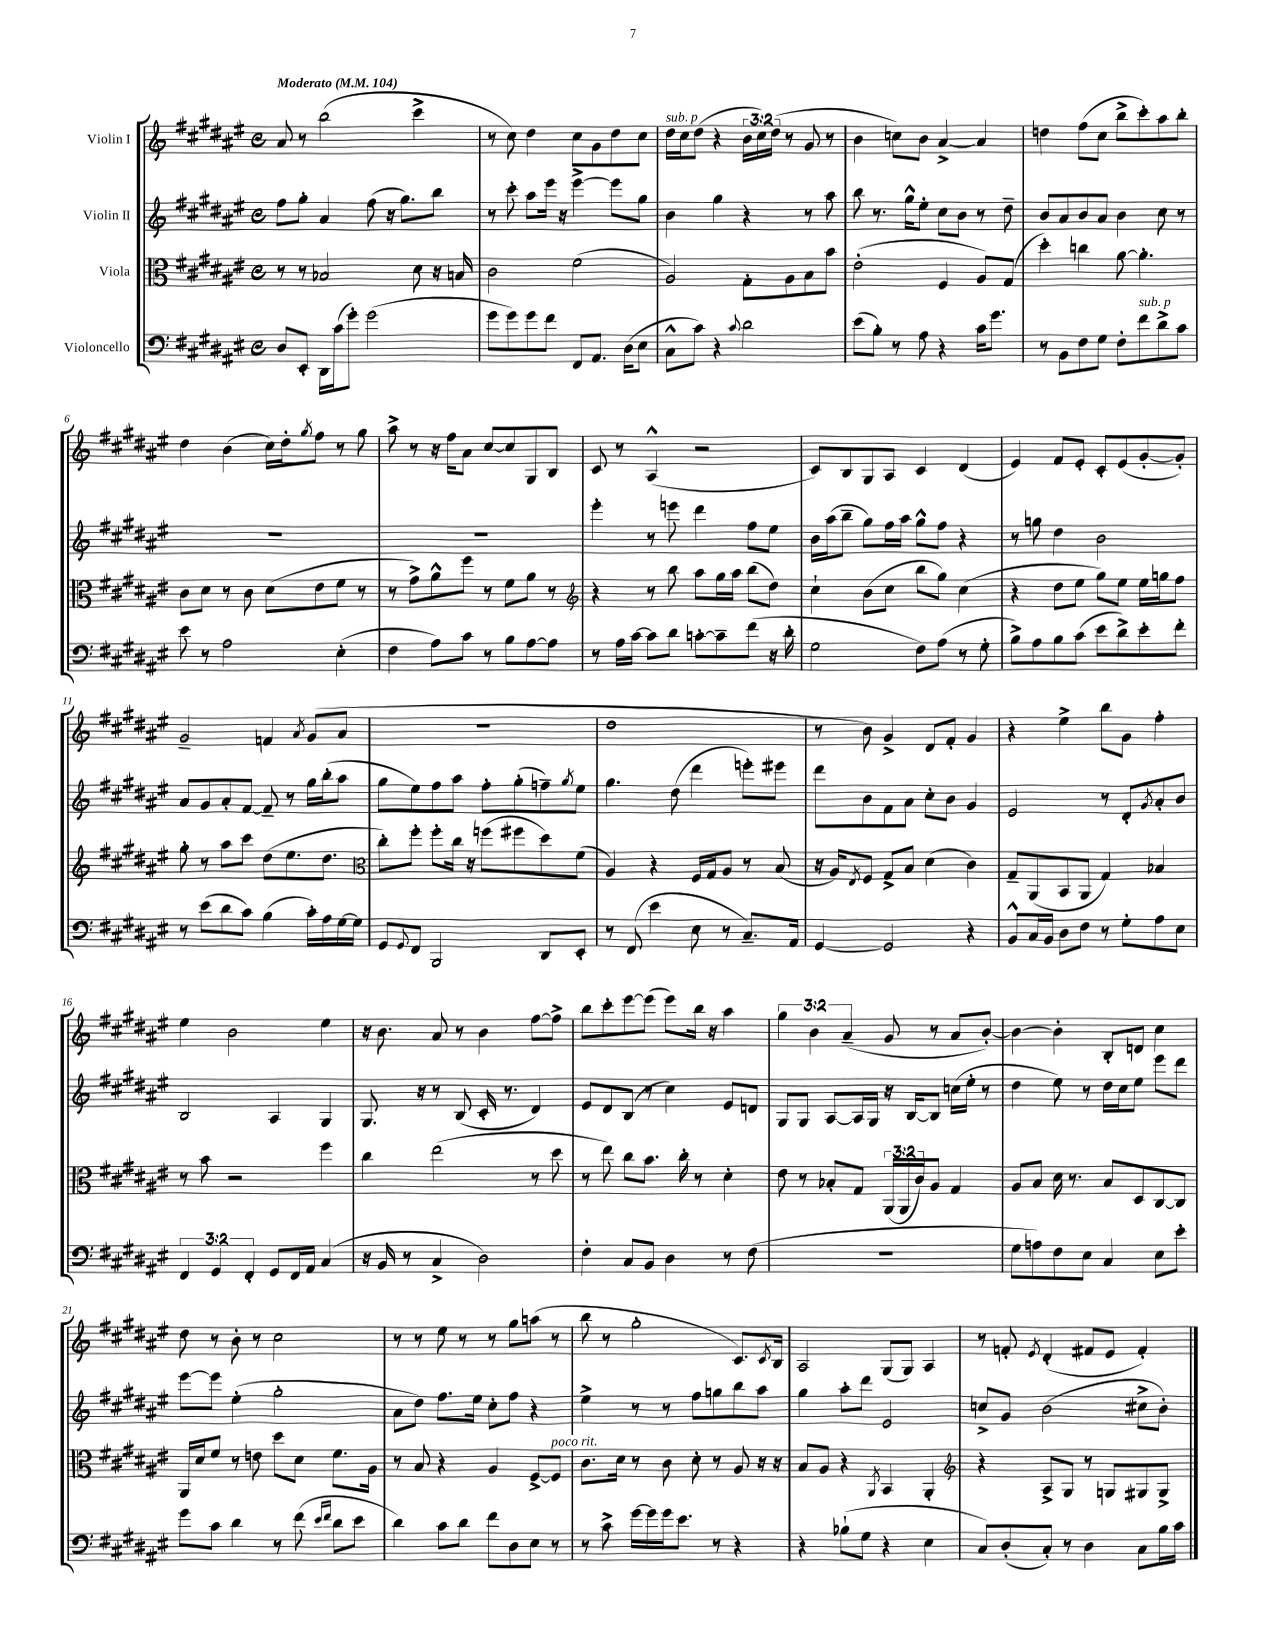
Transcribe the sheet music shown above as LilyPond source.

<<
\new StaffGroup <<
\new Staff = "s0" \with { instrumentName = "Violin I" } {
    \clef treble \key fis \major \defaultTimeSignature \time 4/4 \override Staff.TupletNumber.text = #tuplet-number::calc-fraction-text \tempo "Moderato" 4 = 104
    ais'8 r8 b''2( cis'''4-> |
    r8 cis''8) dis''4 cis''8 gis'8 dis''8 cis''8 |
    dis''16^\markup { \italic "sub. p" } cis''16 dis''8( r4 \tuplet 3/2 { b'16 cis''16) dis''16( } r8 gis'8 r8 |
    b'4 c''8) b'8 ais'4~-> ais'4 |
    d''4 fis''8( cis''8 b''8-> cis'''8-.) ais''8 b''8-. |
    dis''4 b'4( cis''16) dis''16-. \acciaccatura { gis''8 } fis''8 r8 gis''8 |
    ais''8-> r8 r16 fis''16 ais'8 cis''8~ cis''8 gis8 b8 |
    cis'8 r8 ais4-^( r2 |
    cis'8) b8 gis8 ais8 cis'4 dis'4( |
    eis'4) fis'8 eis'8-. cis'8-. eis'8( gis'8~-. gis'8-.) |
    gis'2-- f'4 \acciaccatura { ais'8 } gis'8( ais'8 |
    R1 |
    dis''1 |
    r8 b'8) gis'4-> dis'8 fis'8-. gis'4 |
    r4 eis''4-> b''8 gis'8 fis''4-. |
    eis''4 b'2 eis''4 |
    r16 b'8. ais'8 r8 b'4 fis''8~ fis''8-> |
    b''8 cis'''8-. eis'''8~ eis'''8( eis'''8) b''16 r16 ais''4 |
    \tuplet 3/2 { gis''4 b'4 ais'4--( } gis'8 r8 ais'8 b'8~-.) |
    b'4~ b'4-. b8-. d'8 cis''4 |
    dis''8 r8 b'8-. r8 cis''2 |
    r8 r8 eis''8 r8 r8 gis''8 a''8( r8 |
    b''8 r8 gis''2-. cis'8.) \acciaccatura { cis'8 } b16 |
    ais2 gis8( gis8) ais4 |
    r8 f'8-. \acciaccatura { eis'8 } dis'4-.( fis'8 eis'8 fis'4-.) \bar "|." |
}
\new Staff = "s1" \with { instrumentName = "Violin II" } {
    \clef treble \key fis \major \defaultTimeSignature \time 4/4
    fis''8 gis''8-. ais'4 fis''8( r16 gis''8.) b''8 |
    r8 cis'''8-. ais''8 eis'''16 r16 eis'''4~-> eis'''8 gis''8 |
    b'4 gis''4 r4 r8 ais''8 |
    b''8 r8. gis''16-^ eis''8-. cis''8 b'8 r8 dis''8-- |
    b'8 ais'8 b'8 ais'8 b'4 cis''8 r8 |
    R1 |
    R1 |
    eis'''4-. r8 e'''8 dis'''4 fis''8 eis''8 |
    b'16 ais''16( b''8-- gis''8) fis''16 ais''16 gis''8-^ fis''8 r4 |
    r8 g''8 dis''4 b'2 |
    ais'8 gis'8 ais'8-. fis'8~ fis'8-- r8 gis''16 b''16-.( ais''8 |
    gis''8 eis''8) fis''8 ais''8 fis''8-. gis''8-.( f''8--) \acciaccatura { gis''8 } eis''8 |
    gis''4. dis''8( dis'''4 e'''8-.) eis'''8 |
    dis'''8 b'8 fis'8 ais'8 cis''8-. b'8 gis'4 |
    eis'2 r8 dis'8-. \acciaccatura { gis'8 } ais'8-. b'8 |
    b2 ais4 gis4 |
    gis8. r16 r8 b8( cis'16-. r8. dis'4) |
    eis'8 dis'8 b8( r8 cis''4) eis'8 d'8 |
    gis8 gis8 ais8~ ais16 gis16 r16 b16~ b8 c''16( eis''16-. r8 |
    dis''4 eis''8) r8 dis''16 cis''16 eis''8 eis'''8 dis'''8 |
    eis'''8~ eis'''8 eis''4-.( gis''2-. |
    ais'8 dis''8) fis''8. eis''16 cis''8-. fis''8 r4 |
    eis''4-> r8 r8 fis''8 g''8 b''8 ais''8 |
    gis''4 ais''8-. dis'''8 eis'2 |
    c''8-> gis'8 b'2( cis''8-> b'8-.) \bar "|." |
}
\new Staff = "s2" \with { instrumentName = "Viola" } {
    \clef alto \key fis \major \defaultTimeSignature \time 4/4 \override Staff.TupletNumber.text = #tuplet-number::calc-fraction-text
    r8 r8 bes2 dis'8 r16 b16 |
    cis'2 fis'2( |
    ais2) gis8-. ais8 b8 b'8 |
    eis'2-.( fis4 ais8) gis8( |
    dis''4-.) c''4 ais'8~ ais'4.-. |
    cis'8 dis'8 r8 cis'8 dis'8( eis'8 fis'8 r8 |
    r8 gis'8->) ais'8-^ fis''8 r8 fis'8 ais'8 r8 |
    \clef treble r4 r8 b''8 ais''8 gis''16 ais''16 b''8( dis''8) |
    cis''4-! b'8( cis''8 b''8 gis''8) cis''4( |
    r4 dis''8 eis''8 gis''8) eis''8 eis''16 g''16 fis''8 |
    gis''8-. r8 ais''8 cis'''8 dis''8( eis''8. dis''8. |
    \clef alto cis''8-.) fis''8-. fis''8-. cis''16 r16 f''8( fis''8 dis''8) fis'8( |
    ais4) r4 fis16 gis16 ais8 r8 b8( |
    r16 ais16) \acciaccatura { eis8 } fis8 gis8-> b8 dis'4( cis'4) |
    gis8-- ais,8( b,8 ais,8 gis4) bes4 |
    r8 b'8 r2 fis''4 |
    cis''4 eis''2( r8 dis''8 |
    r8 eis''8) cis''8 b'8. cis''16-. r8 dis'4-. |
    eis'8 r8 bes8-. gis8 \tuplet 3/2 { ais,16( ais,16 cis'16) } ais8 gis4 |
    ais8 b8 dis'16 r8. b8 dis8 cis8~ cis8 |
    ais,16 dis'16 fis'8 r8 e'8 dis''8 dis'8 fis'8. ais16 |
    r8 b8 r4 ais4 fis8~-> fis8^\markup { \italic "poco rit." } |
    cis'8. dis'16 r8 cis'8 dis'8-. r8 ais8 r16 r16 |
    b8 ais8 r4 \acciaccatura { ais,8 } b,4 ais,4-. |
    \clef treble r4 ais8-> gis8 r8 g8 gis8 gis8-> \bar "|." |
}
\new Staff = "s3" \with { instrumentName = "Violoncello" } {
    \clef bass \key fis \major \defaultTimeSignature \time 4/4 \override Staff.TupletNumber.text = #tuplet-number::calc-fraction-text
    dis8 eis,8-. dis,16 cis'16( gis'8-.) gis'2( |
    gis'8 gis'8) gis'8 fis'8 fis,8 ais,8. dis16( eis8 |
    cis8-^ cis'8) r4 \appoggiatura { cis'8 } dis'2 |
    eis'8( b8-.) r8 ais8 r4 cis'16 gis'8. |
    r8 b,8 fis8 gis8 fis8-. fis'8^\markup { \italic "sub. p" } dis'8-> cis'8 |
    eis'8 r8 ais2 eis4-.( |
    fis4 ais8) cis'8 r8 b8 ais8~ ais8 |
    r8 ais16 cis'16~ cis'8 dis'8 c'8~-. c'8-- fis'8( r16 dis'16-. |
    gis2 fis8) ais8( r8 gis8-. |
    b8->) ais8 b8 cis'8( eis'8 dis'8->) eis'8-. fis'8-. |
    r8 eis'8( dis'8 cis'8) b4( cis'16-.) ais16 gis16~ gis16 |
    gis,8 \appoggiatura { gis,8 } fis,8 b,,2 dis,8 eis,8-. |
    r8 fis,8( eis'4 eis8 r8 cis8.--) ais,16 |
    gis,4~ gis,2 r4 |
    b,8-^ cis16 b,16 dis8 fis8 r8 gis8-. ais8 eis8 |
    \tuplet 3/2 { fis,4 gis,4 fis,4-. } gis,8 fis,16 ais,16 cis4( |
    r16 b,16 r8 cis4-> dis2) |
    fis4-. cis8 b,8 dis4 r8 fis8( |
    R1 |
    gis8 a8) fis8 eis8 cis4 eis8 eis'8-. |
    gis'8 cis'8 dis'4 r8 fis'8( \grace { eis'16 fis'16 } dis'8 eis'8 |
    dis'4) cis'8 dis'8 fis'8 dis8 eis8 r8 |
    r8 cis'8-> gis'16~ gis'16 gis'16 eis'8. r8 r4 |
    r4 bes8-!( gis8 r4 eis4 |
    cis8) dis8-.( cis8-.) r8 dis4 cis8 b16 cis'16 \bar "|." |
}
>>
>>
